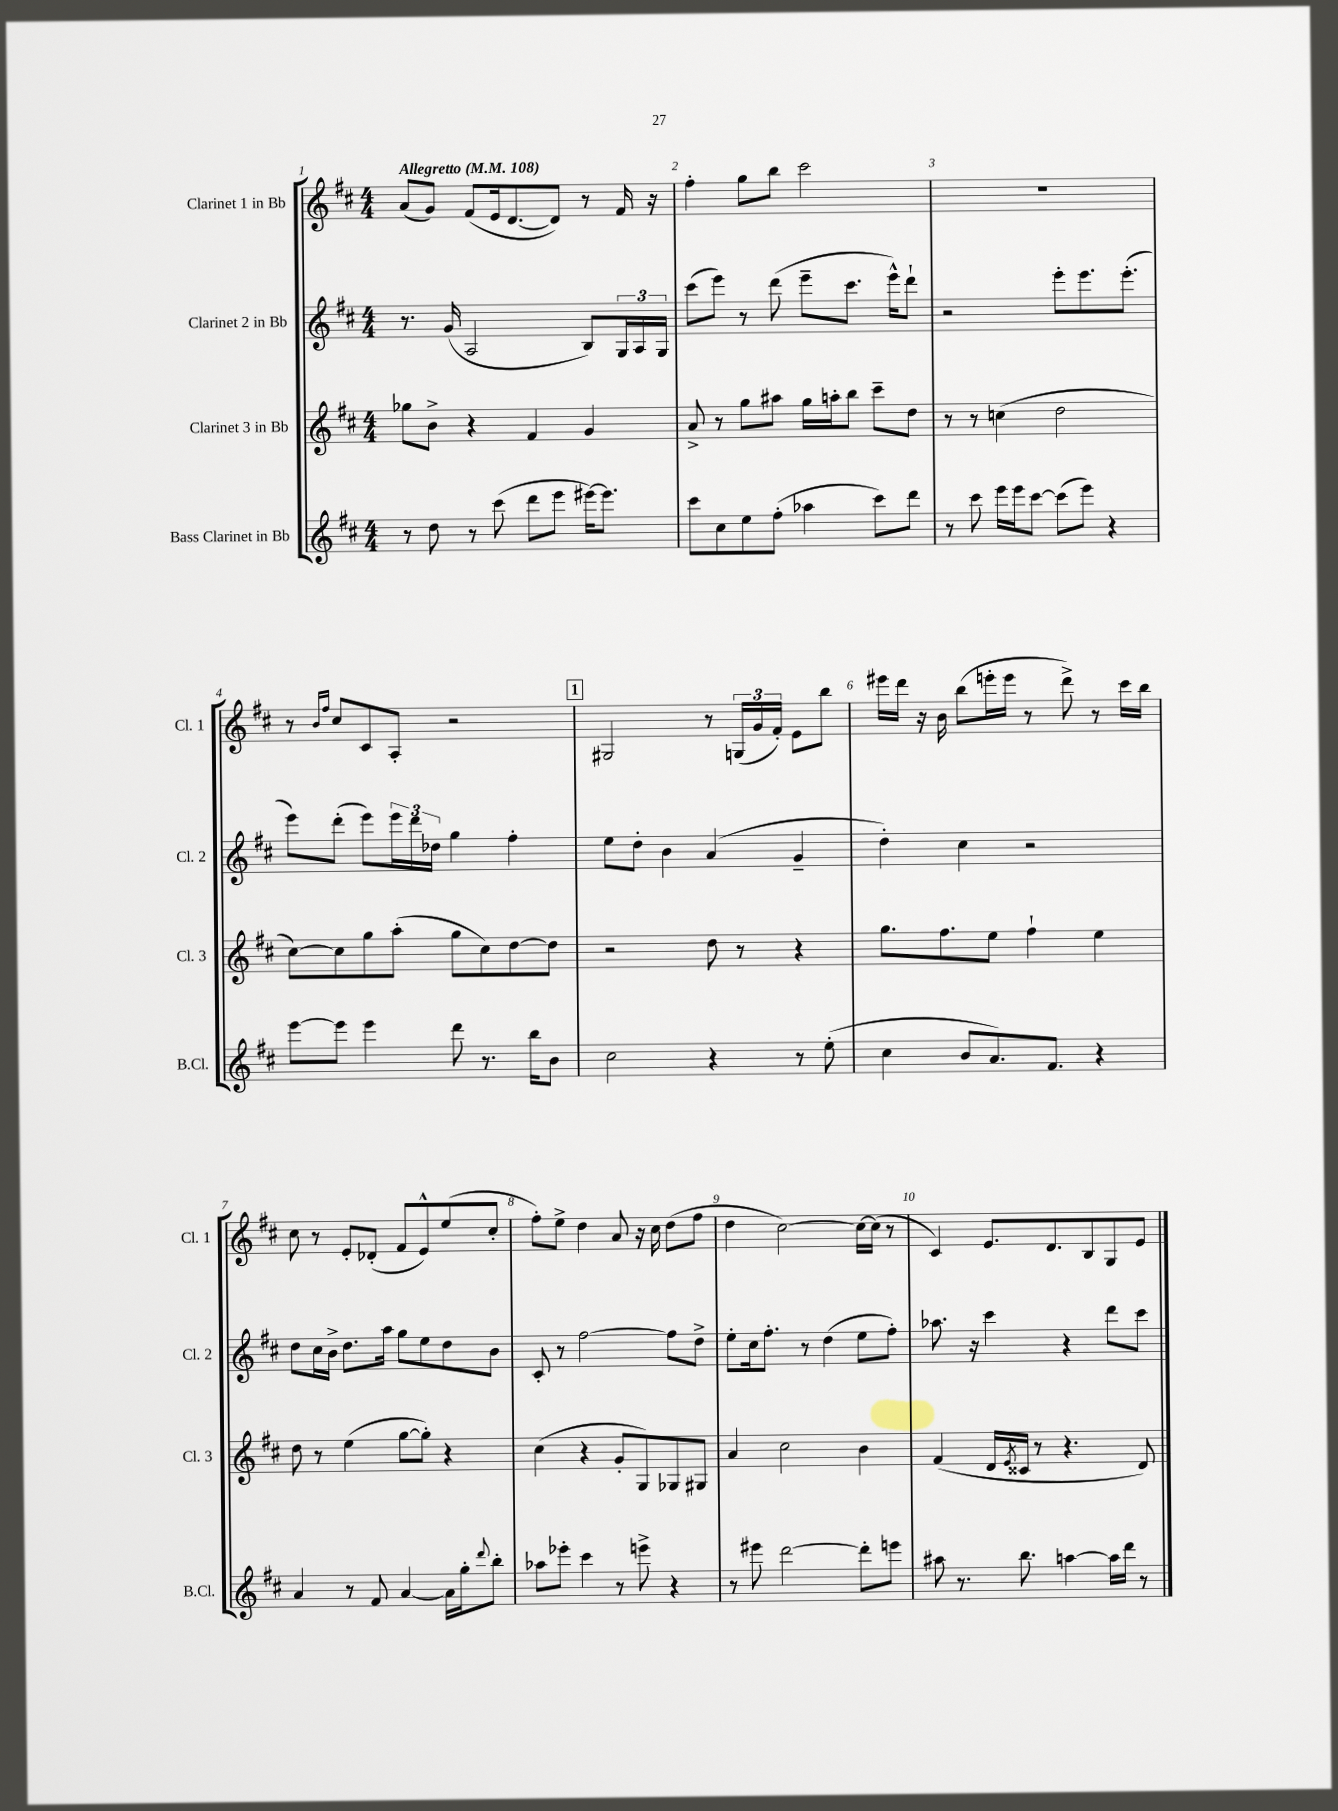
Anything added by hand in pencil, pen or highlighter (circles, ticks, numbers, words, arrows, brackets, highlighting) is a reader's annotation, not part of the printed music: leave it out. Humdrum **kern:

**kern	**kern	**kern	**kern
*staff4	*staff3	*staff2	*staff1
*clefG2	*clefG2	*clefG2	*clefG2
*k[f#c#]	*k[f#c#]	*k[f#c#]	*k[f#c#]
*M4/4	*M4/4	*M4/4	*M4/4
*MM108	*MM108	*MM108	*MM108
8r	8gg-	8.r	(8a
8dd	8b^	.	8g)
.	.	(16g	.
8r	4r	2A	(8f#
(8ccc#	.	.	16e
.	.	.	[8.d
8ddd	4f#	.	.
8eee	.	.	8d])
[16eee#)	4g	8B)	8r
8.eee#]	.	.	.
.	.	24G	16f#
.	.	24A	.
.	.	.	16r
.	.	24G	.
=	=	=	=
8ccc#	8a^	(8ccc#	4ff#'
8cc#	8r	8eee)	.
8ee	8gg	8r	8gg
(8ff#'	8aa#	(8ddd	8bb
4aa-	16gg	8eee~	2ccc#
.	16aa'	.	.
.	8bb	8.ccc#	.
8ccc#)	8ccc#~	.	.
.	.	16eee^^)	.
8ddd	8dd	8ddd`	.
=	=	=	=
8r	8r	2r	1r
8ccc#	8r	.	.
16eee	(4cc	.	.
16eee	.	.	.
[8ccc#	.	.	.
(8ccc#]	2dd	8eee'	.
8eee)	.	8.eee	.
4r	.	.	.
.	.	(8.eee'	.
=	=	=	=
[8eee	[8cc#)	8eee)	8r
.	.	.	16qqb
.	.	.	16qqff#
8eee]	8cc#]	(8ddd'	8cc#
4eee	8gg	8eee)	8c#
.	(8aa'	24eee	8A'
.	.	24ddd	.
.	.	24dd-	.
8ddd	8gg	4gg	2r
8.r	8cc#)	.	.
.	[8dd	4ff#'	.
16bb	.	.	.
8b	8dd]	.	.
=	=	=	=
2cc#	2r	8ee	2G#
.	.	8dd'	.
.	.	4b	.
4r	8dd	(4a	8r
.	8r	.	(24G
.	.	.	24g
.	.	.	24f#')
8r	4r	4g~	8e
(8ee'	.	.	8bb
=	=	=	=
4cc#	8.gg	4dd')	16eee#
.	.	.	16ddd
.	.	.	16r
.	8.ff#	.	16b
8b	.	4cc#	(8bb
8.a)	8ee	.	16eee'
.	.	.	16eee
.	4ff#`	2r	8r
8.f#	.	.	.
.	.	.	8ddd^)
4r	4ee	.	8r
.	.	.	16ccc#
.	.	.	16bb
=	=	=	=
4a	8dd	8dd	8cc#
.	8r	16cc#	8r
.	.	16b^	.
8r	(4ee	8.dd	8e'
8f#	.	.	(8d-'
.	.	16aa	.
[4a	[8gg	8gg	8f#
.	8gg'])	8ee	8e^^)
16a]	4r	8dd	(8ee
16gg'	.	.	.
8qqddd	.	.	.
8bb'	.	8b	8cc#'
=	=	=	=
8aa-	(4cc#	8c#'	8ff#')
8eee-'	.	8r	8ee^
4ccc#	4r	[2ff#	4dd
8r	8g'	.	8a
8eee^	8G)	.	16r
.	.	.	16cc#
4r	8G-	8ff#]	(8dd
.	8G#	8dd^	8ff#
=	=	=	=
8r	4a	8ee'	4dd
8eee#	.	16cc#	.
.	.	8.ff#'	.
[2ddd	2cc#	.	[2cc#)
.	.	8r	.
.	.	(4dd	.
8ddd']	4b	8ee	16cc#_
.	.	.	(16cc#]
8eee	.	8ff#')	8r
=	=	=	=
8aa#	(4f#	8.aa-	4c#)
8.r	.	.	.
.	.	16r	.
.	16d	4ccc#	8.e
.	8qe	.	.
8.bb	16c##	.	.
.	8r	.	.
.	.	.	8.d
[4aa	4.r	4r	.
.	.	.	8B
16aa]	.	8ddd	8G
16ddd	.	.	.
8r	8d)	8ccc#	8e
==	==	==	==
*-	*-	*-	*-
